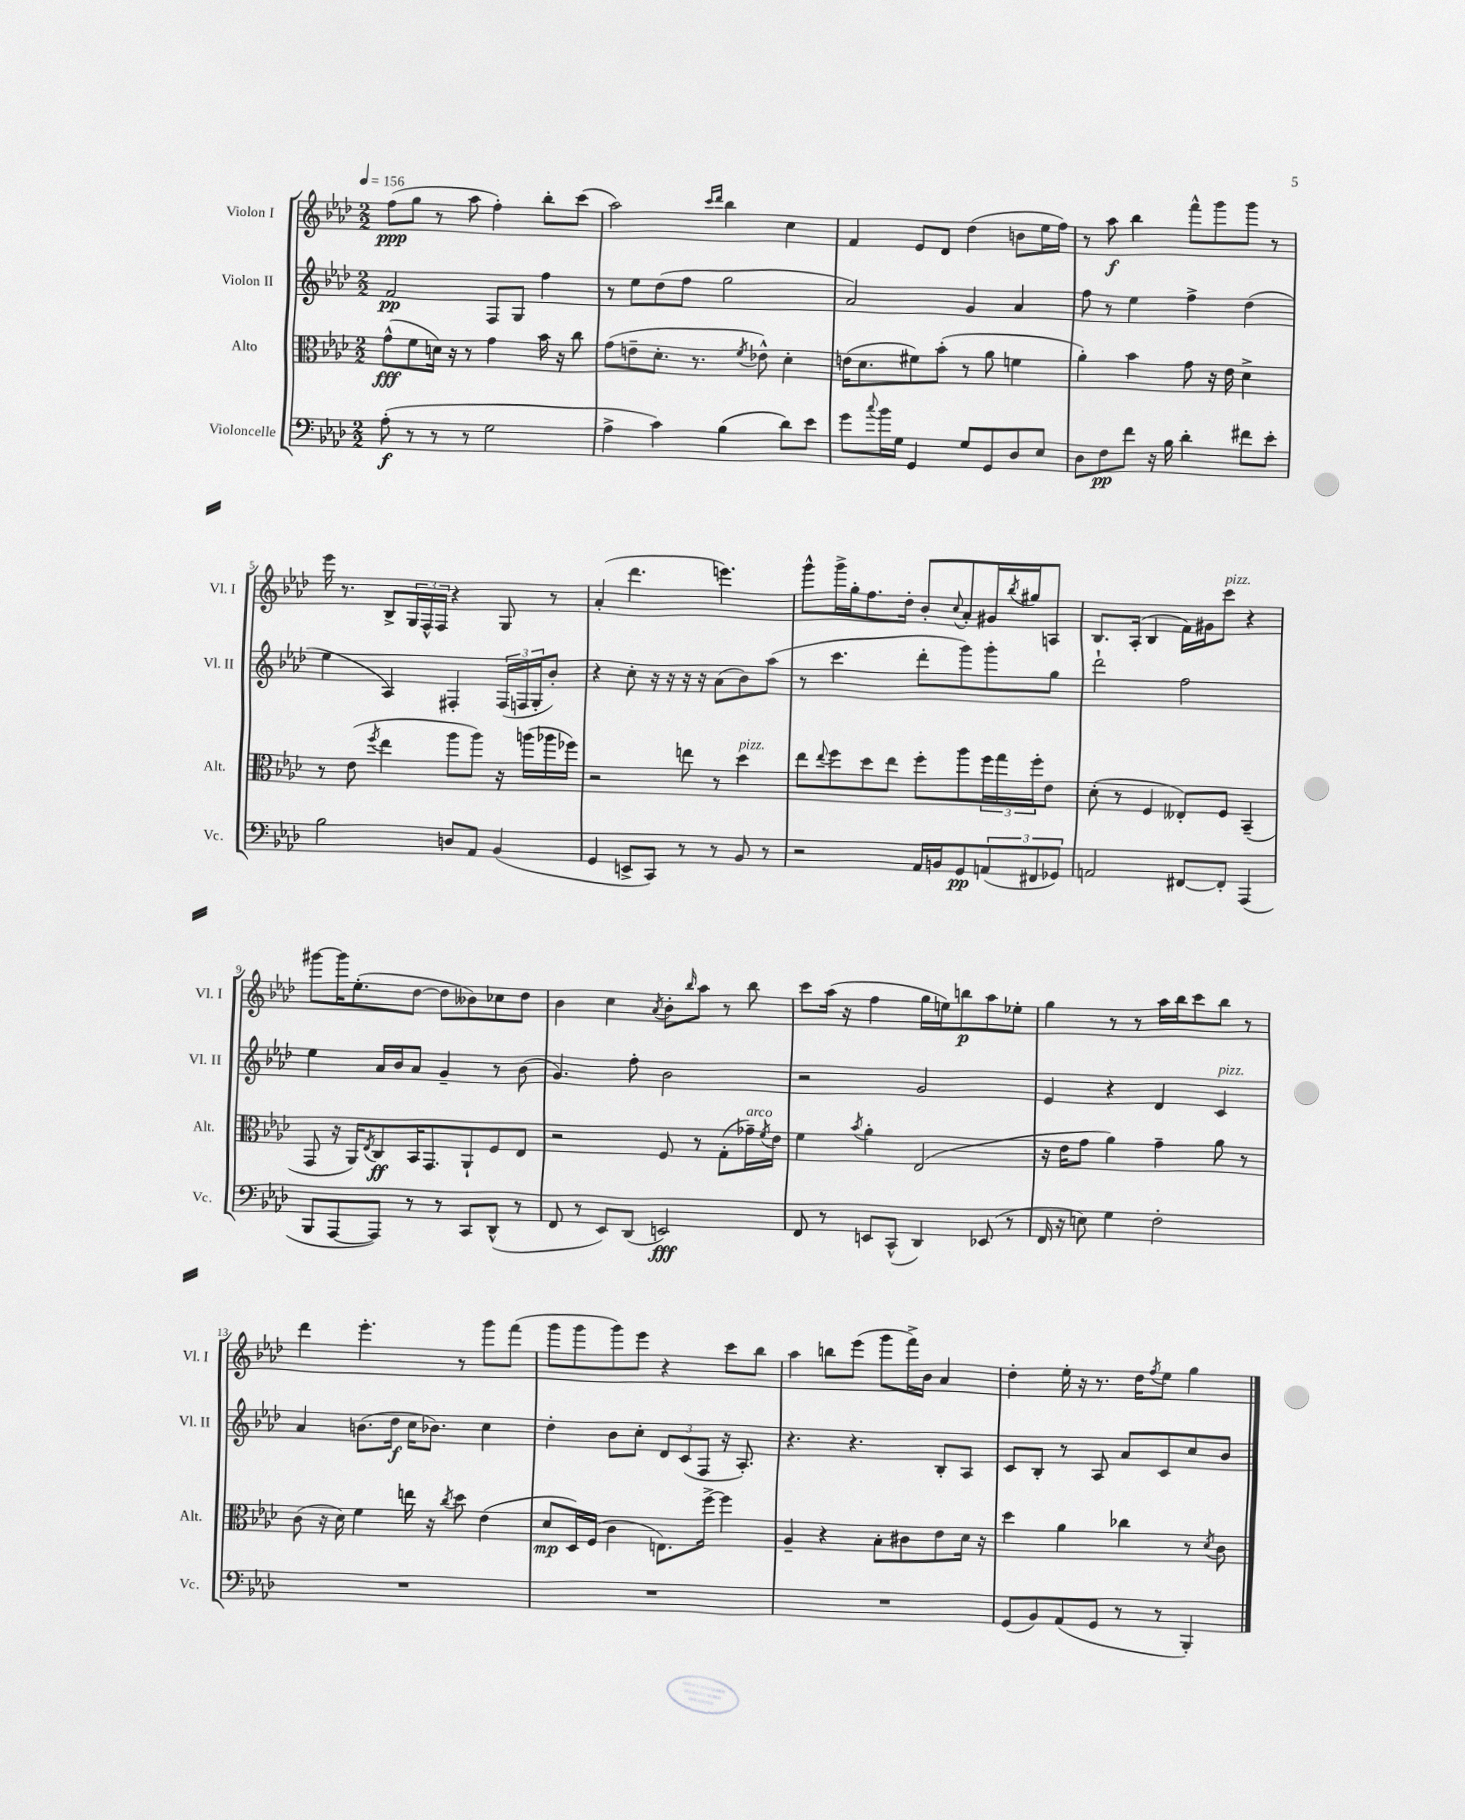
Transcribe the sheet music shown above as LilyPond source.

<<
\new StaffGroup <<
\new Staff = "s0" \with { instrumentName = "Violon I" shortInstrumentName = "Vl. I" } {
    \clef treble \key aes \major \numericTimeSignature \time 2/2 \tempo 4 = 156
    f''8\ppp( g''8 r8 aes''8 f''4-.) bes''8-. c'''8( |
    aes''2) \grace { c'''16 des'''16 } bes''4 c''4 |
    f'4 ees'8 des'8 des''4( b'8 ees''16 f''16) |
    r8 aes''8\f bes''4 f'''8-^ g'''8 g'''8 r8 |
    ees'''16 r8. bes8-> \tuplet 3/2 { g16 f16-^ f16 } r4 g8 r8 |
    aes'4-.( des'''4. e'''4.) |
    g'''8-^ g'''16-> g''16-. f''8. des''16-. bes'8-. \appoggiatura { c''8 } aes'8-. gis'16 \acciaccatura { bes''8 } gis''16 a8 |
    bes8. aes16-.( bes4 f'16) gis'16 c'''8^\markup { \italic "pizz." } r4 |
    gis'''8~ gis'''16 ees''8.-.( des''8~ des''8 beses'8) ces''8 des''8 |
    bes'4 c''4 \acciaccatura { aes'8 } bes'8-. \grace { bes''16 } aes''8 r8 bes''8 |
    c'''8 aes''16( r16 f''4 g''16 e''16) b''8\p aes''8 ees''8-. |
    g''4 r8 r8 aes''16 bes''16 c'''8 bes''8 r8 |
    des'''4 ees'''4.-. r8 g'''8 f'''8( |
    g'''8 g'''8 g'''8) ees'''8 r4 c'''8 bes''8 |
    aes''4 b''8 ees'''8( g'''8 f'''16->) bes'16 aes'4 |
    des''4-. ees''16-. r16 r8. des''16 \acciaccatura { f''8 } ees''8 g''4 \bar "|." |
}
\new Staff = "s1" \with { instrumentName = "Violon II" shortInstrumentName = "Vl. II" } {
    \clef treble \key aes \major \numericTimeSignature \time 2/2
    f'2\pp f8 g8 f''4 |
    r8 ees''8 des''8( f''8 g''2 |
    aes'2) g'4 aes'4 |
    f''8 r8 ees''4 f''4-> des''4( |
    ees''4 aes4) fis4-. \tuplet 3/2 { fis16( f16 g16-. } bes'8-.) |
    r4 c''8-. r16 r16 r16 r16 aes'8( bes'8) aes''8( |
    r8 c'''4. des'''8-. g'''8) g'''8-. g''8 |
    des'''2-! f''2 |
    ees''4 aes'16 bes'16 aes'8 g'4-- r8 bes'8( |
    g'4.) f''8-. bes'2 |
    r2 g'2 |
    ees'4 r4 des'4 c'4^\markup { \italic "pizz." } |
    aes'4 b'8.( des''16\f c''16 bes'8.) c''4 |
    des''4-. bes'8 c''8-. \tuplet 3/2 { des'8 c'8( f8 } r16 aes8.-.) |
    r4. r4. bes8-. aes8 |
    c'8 bes8-. r8 aes8 aes'8 c'8 c''8 bes'8 \bar "|." |
}
\new Staff = "s2" \with { instrumentName = "Alto" shortInstrumentName = "Alt." } {
    \clef alto \key aes \major \numericTimeSignature \time 2/2
    g'8-^\fff( f'8 d'16) r16 r8 g'4 bes'16 r16 c''8 |
    g'8( e'8-- des'8.-. r8. \acciaccatura { f'8 } ees'8-^) des'4-. |
    e'16( des'8. fis'8) bes'8-.( r8 aes'8 f'4 |
    aes'4-.) bes'4 g'8 r16 ees'16 des'4-> |
    r8 ees'8( \acciaccatura { f''8 } ees''4 aes''8 aes''8) r16 a''16( aes''16 fes''16) |
    r2 e''8 r8 des''4^\markup { \italic "pizz." } |
    ees''8 \appoggiatura { ees''8 } f''8 des''8 ees''8 f''8-. aes''8 \tuplet 3/2 { f''16 g''16 f''16-. } ees'8 |
    des'8-.( r8 f4 eeses8-.) f8 bes,4--( |
    g,8 r16 aes,16) \acciaccatura { ees8 } c8\ff bes,16 g,8. aes,8-! f8 ees8 |
    r2 f8 r8 g8-.( ges'16--^\markup { \italic "arco" }) \acciaccatura { f'8 } ees'16 |
    f'4 \acciaccatura { bes'8 } aes'4-. ees2( |
    r16 ees'16 g'8 aes'4) g'4-- aes'8 r8 |
    c'8( r16 des'16) f'4 e''16 r16 \acciaccatura { c''8 } des''8 ees'4( |
    des'8\mp des16) f16( c'4 e8.) f''16~-> f''4 |
    aes4-- r4 bes8-. cis'8 ees'8 des'16 r16 |
    des''4 aes'4 ces''4 r8 \acciaccatura { des'8 } c'8 \bar "|." |
}
\new Staff = "s3" \with { instrumentName = "Violoncelle" shortInstrumentName = "Vc." } {
    \clef bass \key aes \major \numericTimeSignature \time 2/2
    aes8-.\f( r8 r8 r8 g2 |
    aes4-> c'4) bes4( des'8) ees'8 |
    g'8 \appoggiatura { c''8 } bes'16 g16 g,4 g8 g,8 des8 ees8 |
    des8 f8\pp f'8 r16 bes16 des'4-. fis'8 ees'8-. |
    bes2 d8 aes,8 bes,4( |
    g,4 e,8-> c,8) r8 r8 bes,8 r8 |
    r2 aes,16 b,16 g,8\pp \tuplet 3/2 { a,8( fis,8 ges,8) } |
    a,2 fis,8~ fis,8-. aes,,4( |
    bes,,8 aes,,8~ aes,,8) r8 r8 c,8 des,8-^( r8 |
    f,8 r8 ees,8) des,8( e,2\fff) |
    f,8 r8 e,8 c,8-^( des,4) ees,8( r8 |
    f,16 r16 e8) g4 f2-. |
    R1 |
    R1 |
    R1 |
    g,8( bes,8) aes,8( g,8 r8 r8 bes,,4-.) \bar "|." |
}
>>
>>
